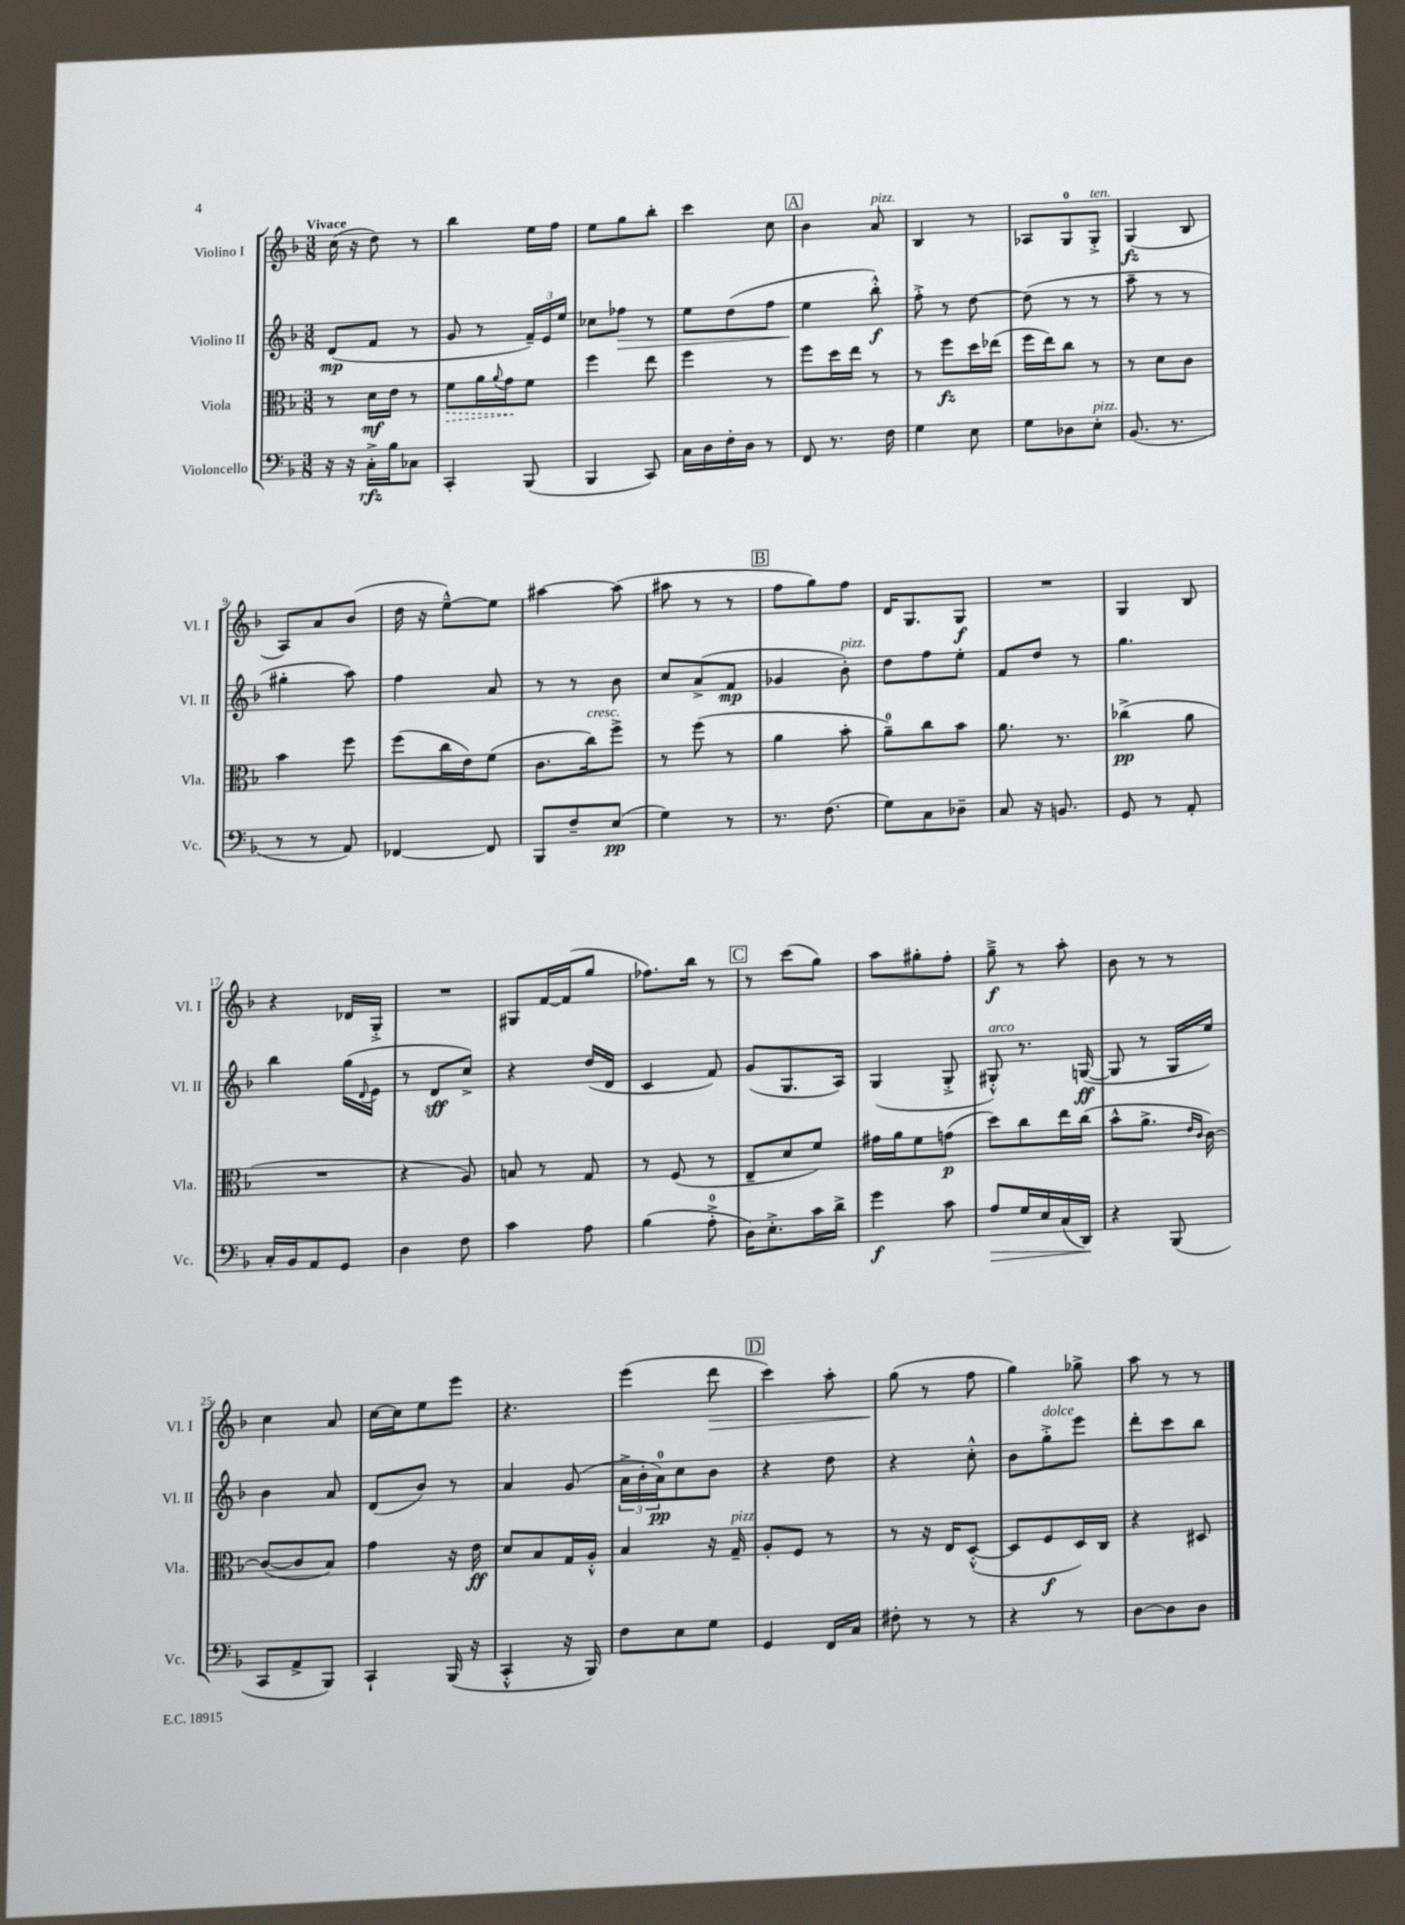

**kern	**kern	**kern	**kern
*staff4	*staff3	*staff2	*staff1
*clefF4	*clefC3	*clefG2	*clefG2
*k[b-]	*k[b-]	*k[b-]	*k[b-]
*M3/8	*M3/8	*M3/8	*M3/8
16r	8r	(8d/L	(16cc\
16r	.	.	16r
16C'^\LL	16d\LL	8f/J	8dd\)
16B-\J	16e\JJ	.	.
8C-\J	8r	8r	8r
=	=	=	=
4CC'/	8f\L	8g/	4bb-\
.	16a\L	8r	.
.	8qqa/	.	.
.	16g\J	.	.
(8BBB-/	8f\J	24f~/LL)	16ee\LL
.	.	24e/	.
.	.	.	16ff\JJ
.	.	24ee/JJ	.
=	=	=	=
4BBB-/	4ff\	8cc-\L	8ee\L
.	.	8ff-\J	8gg\
8CC/)	8ee\	8r	8bb-'\J
=	=	=	=
16C\LL	4ff\	8ee\L	4ccc\
16D\	.	.	.
16F'\	.	(8dd\	.
16D\JJ	.	.	.
8r	8r	8ff\J	8cc\
=	=	=	=
8FF/	8ff\L	4ee\	4b-\
8.r	16dd\L	.	.
.	16ee\JJ	.	.
.	8r	8bb-'^^\)	8a/
16F\	.	.	.
=	=	=	=
4G\	8r	8ff'^\	4B-/
.	8ff\L	8r	.
8E\	16dd\L	[8dd\	8r
.	(16ee-\JJ	.	.
=	=	=	=
8G\L	16ff\LL	(8dd\]	8A-/L
.	16ee\J)	.	.
8D-\	8cc\J	8r	8G/
8E'\J	8r	8r	8G'^/J
=	=	=	=
(8.BB-/	8r	8aa~\	(4G/
.	8d\L	8r	.
8.r	.	.	.
.	8c\J	8r	8B-/
=	=	=	=
8r	4b-\	4gg#'\	8A/L)
8r	.	.	8a/
8AA/)	8ff\	8aa\)	(8b-/J
=	=	=	=
[4FF-/	(8ff\L	4ff\	16dd\
.	.	.	16r
.	16cc\L	.	[8ee~^^\L)
.	16e\J)	.	.
8FF-/]	(8f\J	8a/	8ee\]J
=	=	=	=
8BBB-/L	8.c\L	8r	[4aa#\
8F~/	.	8r	.
.	16cc\k)	.	.
(8E/J	8ff^\J	8b-\	(8aa#\]
=	=	=	=
4G\)	8r	8cc/L	8aa#\
.	(8ff\	(8a^/	8r
8r	8r	8f/J	8r
=	=	=	=
8.r	4a\	4g-/	8ff\L
.	.	.	8gg\)
(8.F\	.	.	.
.	8b-'\	8b-'\)	8ff\J
=	=	=	=
8G\L)	8a~\L)	8dd\L	16d/LK
.	.	.	8.G/
8C\	8cc\	8ff\	.
8D-~\J	8b-\J	8ee'\J	8G/J
=	=	=	=
8C/	8.a\	8f/L	4.r
16r	.	8dd/J	.
8.BB/	8.r	.	.
.	.	8r	.
=	=	=	=
8GG/	(4cc-^\	4.gg\	4G/
8r	.	.	.
8AA'/	8a\	.	8B-/
=	=	=	=
16C'/LL	4.r	4bb-\	4r
16BB-/J	.	.	.
8AA/	.	.	.
8GG/J	.	(16gg\LL	16d-/LL
.	.	8qqd/	.
.	.	16e\JJ	16G'^/JJ
=	=	=	=
4D\	4r	8r	4.r
.	.	8d/L	.
8F\	8A/)	8cc^/J)	.
=	=	=	=
4c\	8B/	4r	8G#/L
.	8r	.	[16f/L
.	.	.	(16f/]J
8A\	8G/	(16dd/LL	8gg/J
.	.	16d/JJ	.
=	=	=	=
(4B-\	8r	4c/	8.ff-\L)
.	(8F/	.	.
.	.	.	16bb-\Jk
8A'^\	8r	8f/)	8r
=	=	=	=
16D\LK)	8E~/L	(8g/L	8r
8.E'^\	.	.	.
.	8d/	8.G/	(8ccc\L
16c\L	8f/J)	.	8gg\J)
16d^\JJ	.	16A/Jk)	.
=	=	=	=
4g\	16g#\LL	(4G/	8aa\L
.	16a\J	.	.
.	8f\	.	8gg#'\
8c\	(8g\J	8G'^/	8ff'\J
=	=	=	=
8A/L	8dd\L)	8G#'^^/)	8gg~^\
16G/L	8cc\	8.r	8r
16E/	.	.	.
(16C/	16ee\L	.	8aa'\
16DD/JJ)	(16cc\JJ	([16G/	.
=	=	=	=
4r	8b-^^\L	8G/]	8b-\
.	8.a^\J	8r	8r
(8BBB-/	.	16G/LL	8r
.	16qqe/LL	.	.
.	16qqc/JJ	.	.
.	[16c\)	16ee/JJ)	.
=	=	=	=
8CC/L	(8c/_L	4b-\	4cc\
8AA^/	8c/]	.	.
8BBB-/J)	8B-/J)	8a/	8a/
=	=	=	=
4CC`/	4g\	(8d/L	[16cc\LL
.	.	.	16cc\]J
.	.	8b-/J)	8ee\
(16BBB-/	16r	8r	8eee\J
16r	16e\	.	.
=	=	=	=
4CC'^^/	8d/L	4a/	4.r
.	8B-/	.	.
16r	16G/L	(8g/	.
16BBB-/)	16A'^^/JJ	.	.
=	=	=	=
8F\L	4B-/	24a^\LL	(4eee\
.	.	24b-'\	.
.	.	24a\J)	.
8E\	.	8cc\	.
8G\J	16r	8b-\J	8ddd\
.	16G~/	.	.
=	=	=	=
4GG/	8A'/L	4r	4ccc\)
.	8F/J	.	.
16FF/LL	8r	8dd\	8aa'\
16C/JJ	.	.	.
=	=	=	=
8F#'\	8r	4r	(8gg\
8r	16r	.	8r
.	16E/LK	.	.
8r	([8D'^^/J	8cc'^^\	8ff\
=	=	=	=
4r	8D/]L	8b-\L	4gg\)
.	8F/	8gg'^\	.
8r	16D/L)	8eee\J	8gg-^\
.	16C/JJ	.	.
=	=	=	=
[8D\L	4r	8ddd'\L	8aa\
8D\]	.	8ccc\	8r
8D\J	8D#/	8bb-\J	8r
==	==	==	==
*-	*-	*-	*-
